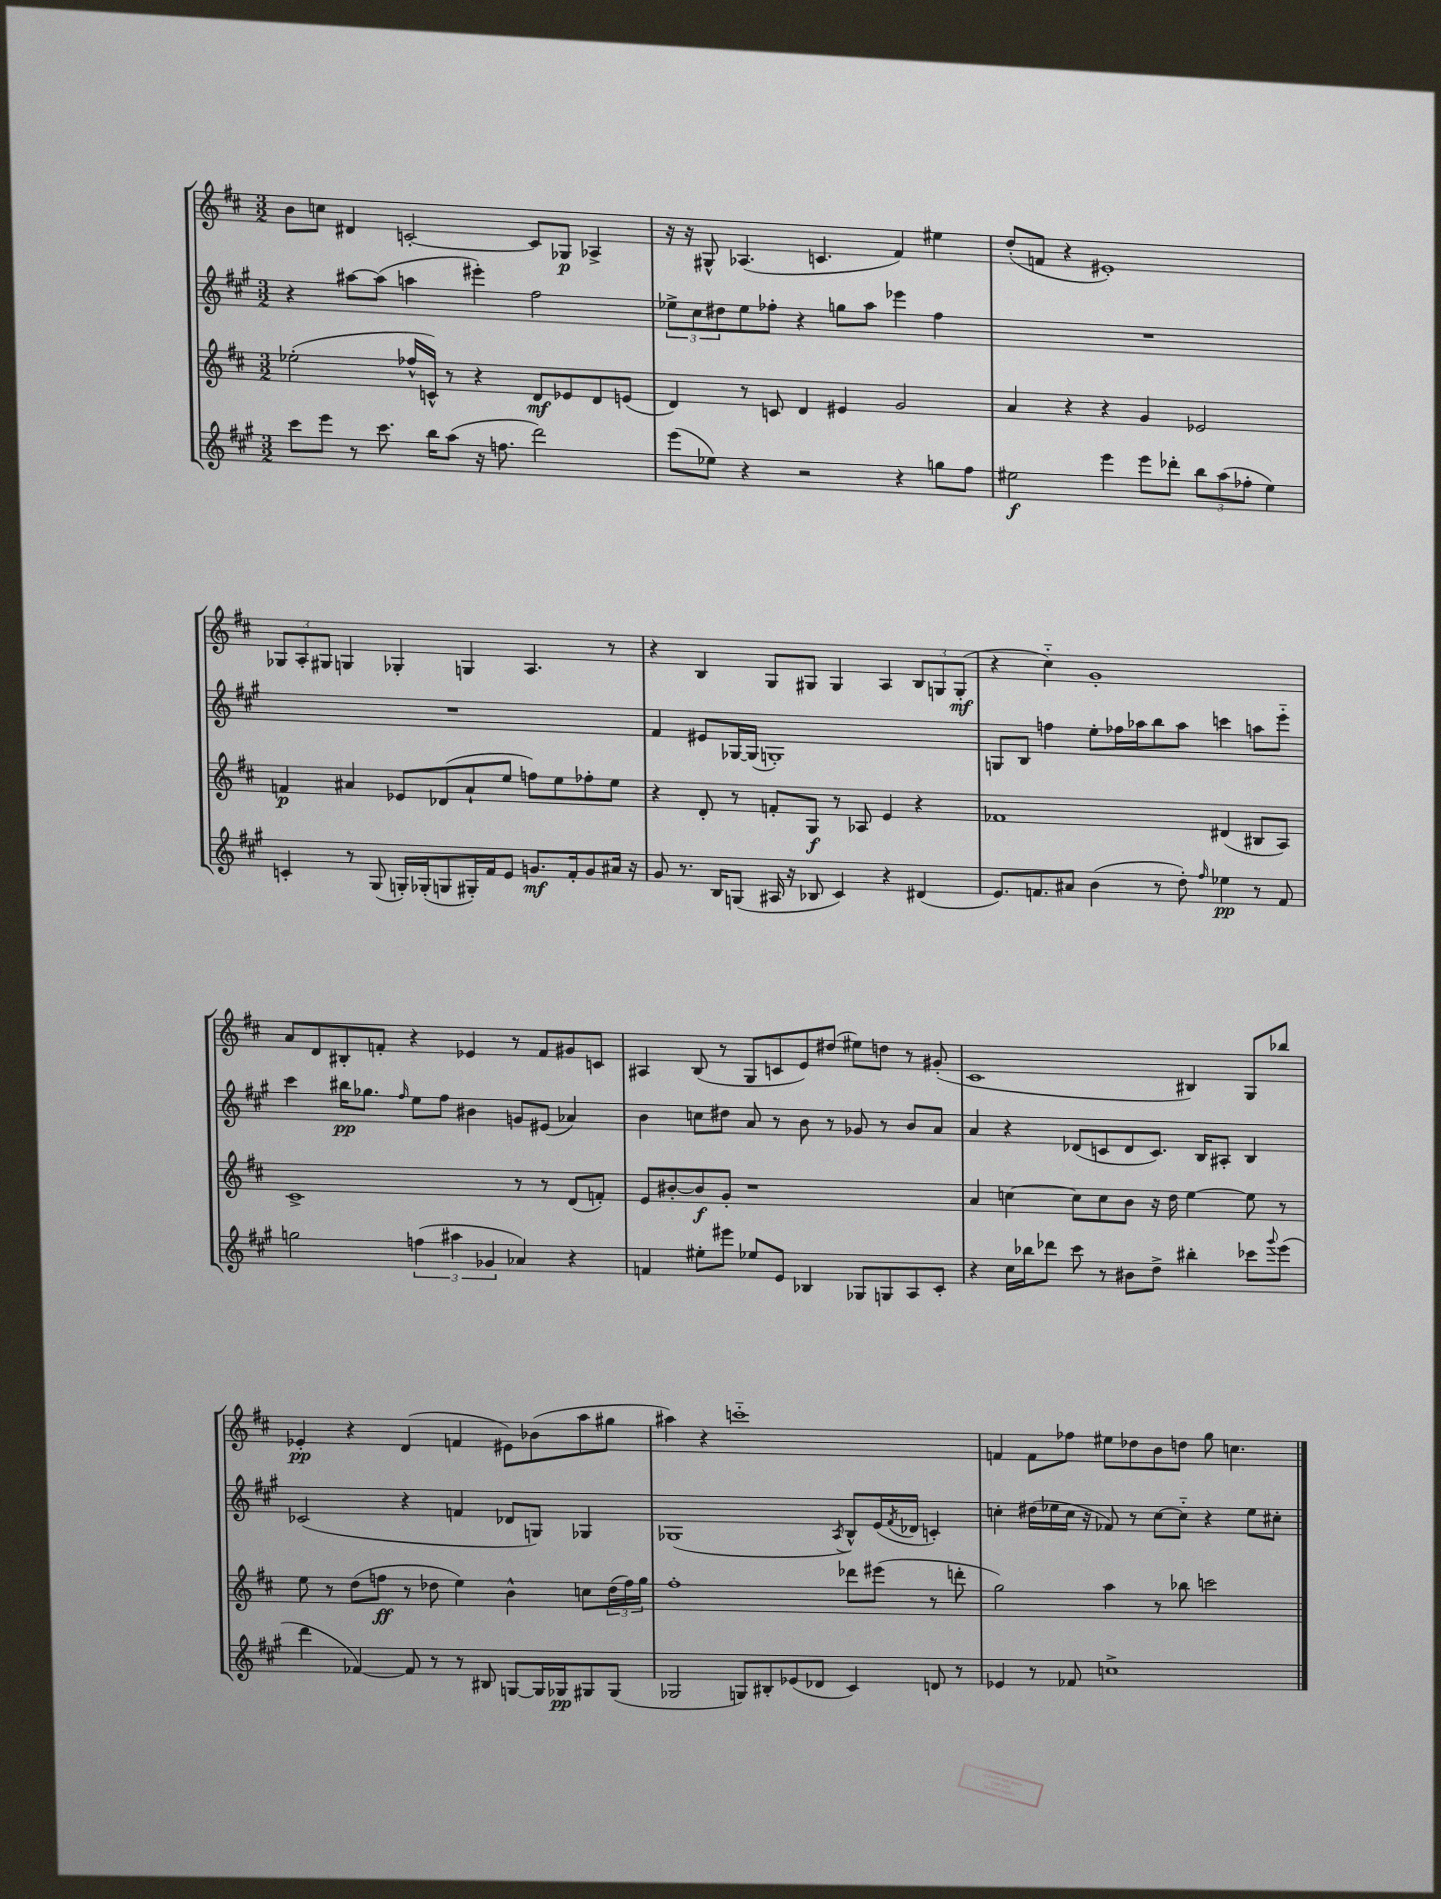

**kern	**kern	**kern	**kern
*staff4	*staff3	*staff2	*staff1
*clefG2	*clefG2	*clefG2	*clefG2
*k[f#c#g#]	*k[f#c#]	*k[f#c#g#]	*k[f#c#]
*M3/2	*M3/2	*M3/2	*M3/2
8ccc#\L	(2ee-'\	4r	8b\L
8eee\J	.	.	8cc\J
8r	.	[8aa#\L	4d#/
8.ccc#\	.	(8aa#\]J	.
.	16ff-^^/LL	4aa\	[2c'/
16bb\LK	16c^^/JJ)	.	.
(8aa\J	8r	.	.
16r	4r	4eee#'\)	.
8.ff\	.	.	.
2ddd\)	8d/L	2ff#\	8c/]L
.	8e-/	.	8G-/J
.	8d/	.	4A-^/
.	(8e/J	.	.
=	=	=	=
(8eee\L	4d/)	12ee-^\L	16r
.	.	.	16r
.	.	12cc#\	.
8ee-\J)	.	.	8G#^^/
.	.	12dd#\	.
4r	8r	8ee-\	(4.A-/
.	8c/	8ff-'\J	.
2r	4d/	4r	.
.	.	.	4.c/
.	4e#/	8gg\L	.
.	.	8aa\J	.
4r	2g/	4eee-\	4f#/)
8gg\L	.	4ff-\	4ee#\
8ff#\J	.	.	.
=	=	=	=
2ee#\	4a/	1.r	(8dd'/L
.	.	.	8f/J
.	4r	.	4r
4eee\	4r	.	1e#')
8eee\L	4g/	.	.
8ddd-'\J	.	.	.
12bb\L	2e-/	.	.
(12aa\	.	.	.
12ff-'\J	.	.	.
4ee#\)	.	.	.
=	=	=	=
4c'/	4f/	1.r	12G-/L
.	.	.	12A'/
.	.	.	12G#/J
8r	4a#/	.	4G/
(8G#/	.	.	.
16G'/LL)	8e-/L	.	4G-'/
(16G-'/J	.	.	.
8G/	(8d-/	.	.
16G#'/L)	8a#`/	.	4G/
16f#/J	.	.	.
8e/J	8ee/J	.	.
8.g/L	8ff\L)	.	4.A/
.	8ee\	.	.
16f#'/k	.	.	.
8g/	8ff-'\	.	.
16a#/Jk	8ee\J	.	8r
16r	.	.	.
=	=	=	=
8g#/	4r	4f#/	4r
8.r	.	.	.
.	8d'/	8e#/L	4B/
16B/LK	.	.	.
(8G/J	8r	[16G-/L	.
.	.	(16G-/]JJ	.
16A#/	8f'/L	1G')	8G/L
16r	.	.	.
8B-/	8G/J	.	8G#/J
4c#/)	8r	.	4G#/
.	8A-/	.	.
4r	4e/	.	4A/
(4d#/	4r	.	12B/L
.	.	.	12G/
.	.	.	(12G'/J
=	=	=	=
8.e/L)	1f-	8G/L	4r
.	.	8B/J	.
8.f/	.	.	.
.	.	4ff\	4cc#'~\)
8a#/J	.	.	.
(4b\	.	8ee'\L	1g'
.	.	16ff-\L	.
.	.	16aa-\J	.
8r	.	8bb\	.
8dd'\)	.	8aa-\J	.
16qqff#/	.	.	.
4ee-\	(4d#/	4ccc\	.
8r	8B#/L	8aa\L	.
8f/	8A/J)	8eee'~\J	.
=	=	=	=
2gg\	1c#^	4ccc#\	8a/L
.	.	.	8d/
.	.	16bb#\LK	8B#'/
.	.	8.gg-\J	.
.	.	.	8f'/J
.	.	16qqff#/	.
(6ff\	.	8ee\L	4r
.	.	8ff#\J	.
6aa#\	.	.	.
.	.	4b#\	4e-/
6g-/	.	.	.
4a-/)	8r	8g/L	8r
.	8r	(8e#/J	8f/L
4r	(8d/L	4a-/)	8g#/
.	8f'/J)	.	8c/J
=	=	=	=
4f/	8e/L	4b\	4A#/
.	[8b#'/	.	.
8ee#'\L	8b#/]	8cc\L	(8B/
8eee#\J	8g'/J	8dd#\J	8r
8ee-/L	1r	8a/	8G/L
8e/J	.	8r	8c/
4B-/	.	8b\	8e/)
.	.	8r	(8dd#/J
8G-/L	.	8g-/	8ee#\L)
8G/	.	8r	8dd\J
8A/	.	8b/L	8r
8c#'/J	.	8a/J	(8g#'/
=	=	=	=
4r	4a/	4a/	1c#
16cc#\LL	[4cc\	4r	.
16bb-\J	.	.	.
8ddd-\J	.	.	.
8ccc#\	8cc\]L	(8d-/L	.
8r	8cc\	8c/	.
8b#\L	8b\J	8d-/	.
8dd^\J	16r	8.c/J)	.
.	16dd\	.	.
4bb#'\	[4ee\	.	4B#/)
.	.	16B/LK	.
.	.	8A#'/J	.
8ccc-\L	8ee\]	4B/	8G/L
8qqggg#/	.	.	.
(8eee\J	8r	.	8bb-/J
=	=	=	=
4ddd\	8ee\	(2c-/	4e-'/
.	8r	.	.
[4f-/)	(8dd\L	.	4r
.	8ff\J	.	.
8f-/]	8r	4r	(4d/
8r	8dd-\	.	.
8r	4ee\)	4f/	4f/
8B#/	.	.	.
[8G/L	4b^^\	8d-/L	8e#\L)
16G/]L	.	8G/J)	(8b-\
16G-/J	.	.	.
8G#/	8cc\L	4G-/	8aa\
(8G#/J	(24dd-\L	.	8gg#\J
.	24ff\)	.	.
.	24gg\JJ	.	.
=	=	=	=
2G-/	1ff#'	(1G-	4aa#\)
.	.	.	4r
8G/L)	.	.	1ccc'~
8B#'/	.	.	.
(8e-/	.	.	.
8d-/J	.	.	.
.	.	8qA/	.
4c#/)	8ddd-\L	8B^^/L)	.
.	(8eee#\J	(16e/L	.
.	.	8qf#/	.
.	.	16d-/JJ	.
8d/	8r	4c'/)	.
8r	8ddd'\	.	.
=	=	=	=
4e-/	2gg\)	4cc'\	4f/
8r	.	(16dd#\LL	8f\L
.	.	16ee-\	.
8f-/	.	16cc\JJ	8ff-\J
.	.	16r	.
1cc^	4aa\	8f-/)	8ee#\L
.	.	8r	8dd-\
.	8r	[8cc\L	8b\
.	8bb-\	8cc'~\]J	8dd\J
.	2ccc\	4r	8gg\
.	.	.	4.cc\
.	.	8ee-\L	.
.	.	8cc#'\J	.
==	==	==	==
*-	*-	*-	*-
